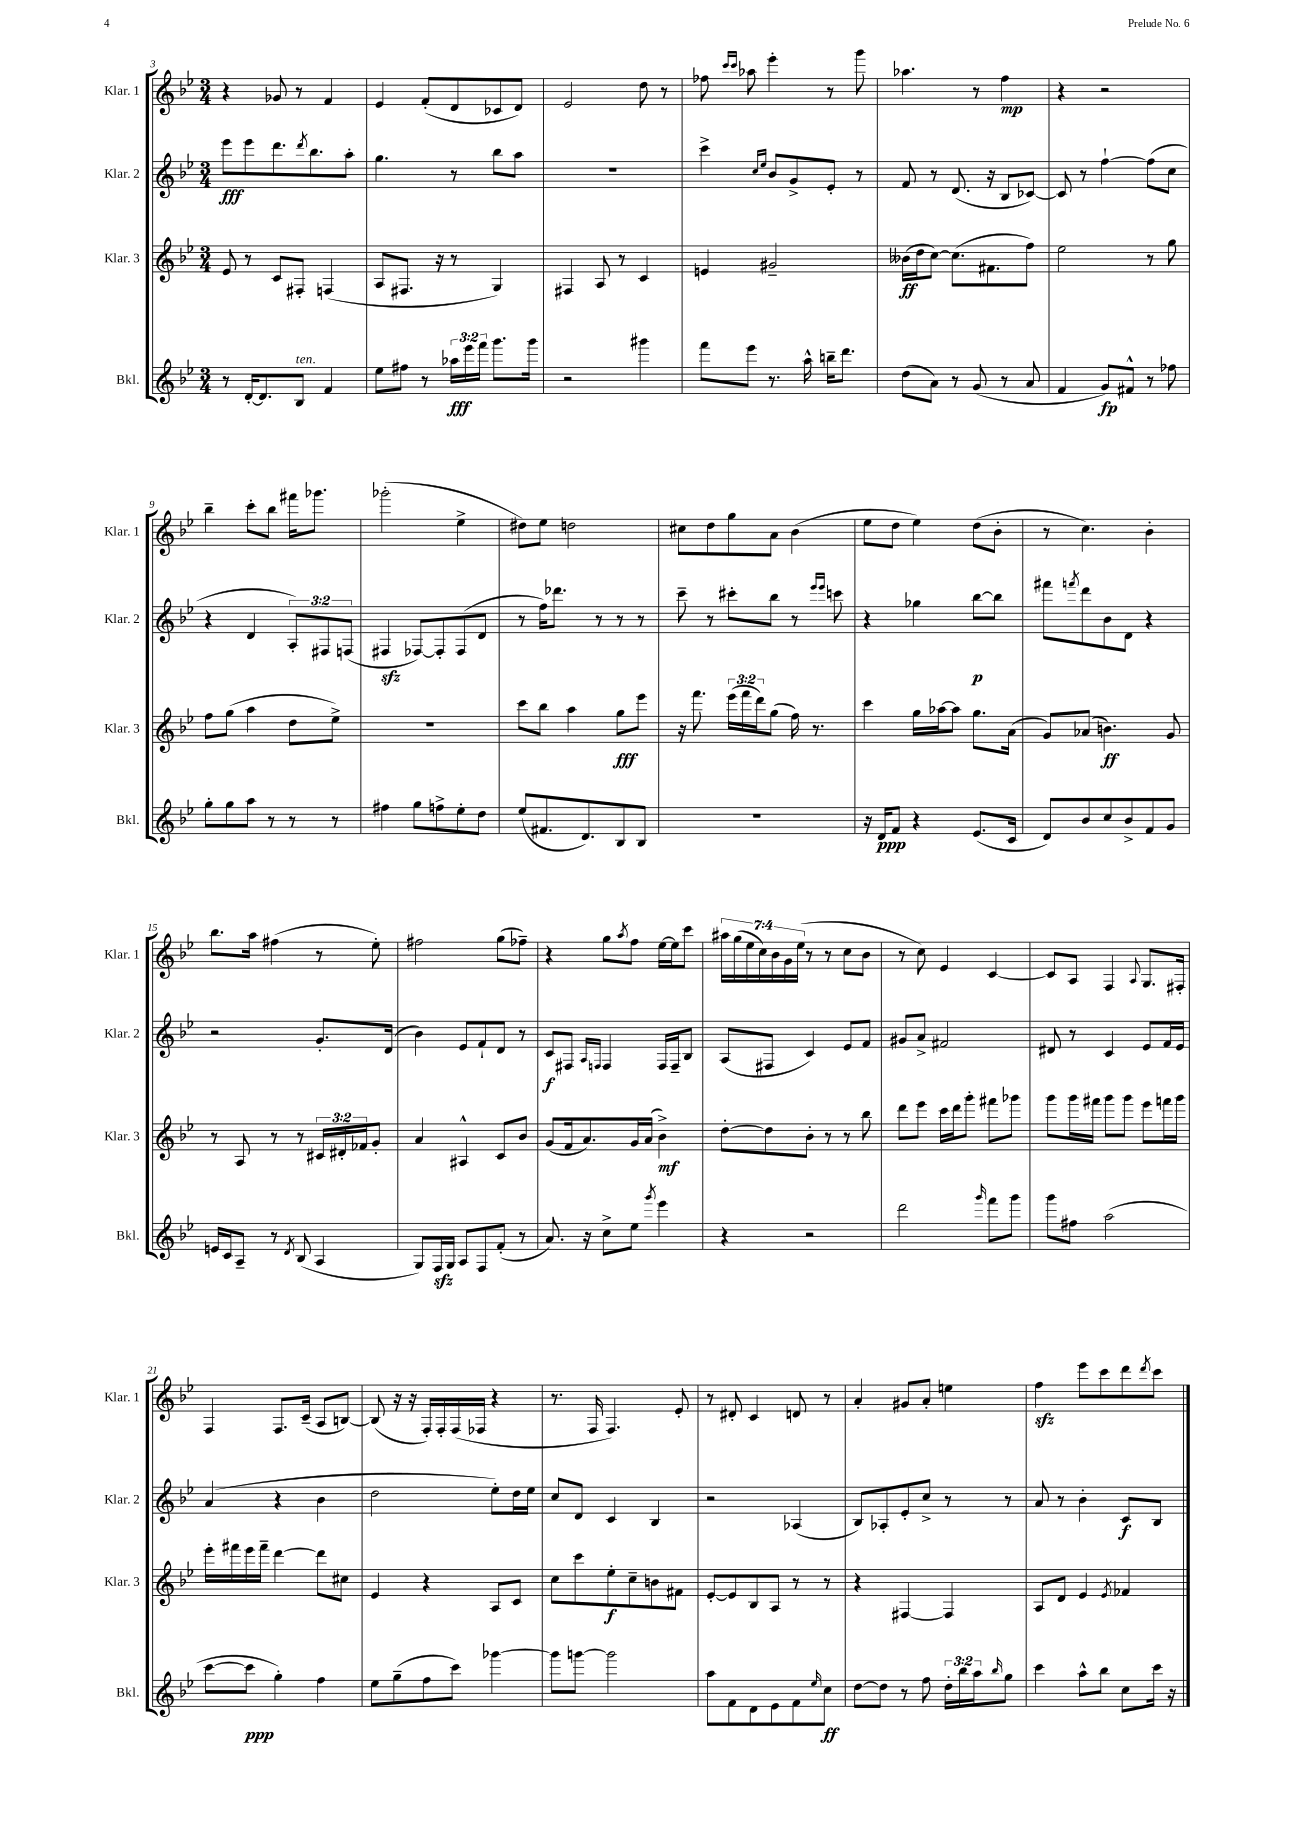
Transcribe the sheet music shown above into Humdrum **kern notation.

**kern	**kern	**kern	**kern
*staff4	*staff3	*staff2	*staff1
*clefG2	*clefG2	*clefG2	*clefG2
*k[b-e-]	*k[b-e-]	*k[b-e-]	*k[b-e-]
*M3/4	*M3/4	*M3/4	*M3/4
8r	8e-	8eee-	4r
[16d'	8r	8eee-	.
8.d]	.	.	.
.	8c	8.ddd	8g-
8B-	8F#'	.	8r
.	.	8qddd	.
.	.	8.bb-	.
4f	(4F	.	4f
.	.	8aa'	.
=	=	=	=
8ee-	8A	4.gg	4e-
8ff#	8.F#	.	.
8r	.	.	(8f'
.	16r	.	.
24aa-	8r	8r	8d
24eee-	.	.	.
24fff	.	.	.
8.ggg	4G)	8bb-	8c-
.	.	8aa	8d)
16ggg	.	.	.
=	=	=	=
2r	4F#	2.r	2e-
.	8A	.	.
.	8r	.	.
4ggg#	4c	.	8dd
.	.	.	8r
=	=	=	=
8fff	4e	4ccc^	8ff-
.	.	.	16qqccc
.	.	.	16qqccc
8eee-	.	.	8aa-
.	.	16qqcc	.
.	.	16qqee-	.
8.r	2g#~	8b-	4eee-'
.	.	8g^	.
16aa^^	.	.	.
16bb~	.	8e-'	8r
8.ddd	.	.	.
.	.	8r	8ggg
=	=	=	=
(8dd	(16b--	8f	4.aa-
.	16dd	.	.
8a)	[8cc)	8r	.
8r	(8.cc]	(8.d	.
(8g	.	.	8r
.	8.f#	16r	.
8r	.	8B-	4ff
8a	8ff)	[8c-)	.
=	=	=	=
4f	2ee-	8c-]	4r
.	.	8r	.
8g)	.	[4ff`	2r
8f#^^	.	.	.
8r	8r	(8ff]	.
8ff-	8gg	8cc	.
=	=	=	=
8gg'	8ff	4r	4bb-~
8gg	(8gg	.	.
8aa	4aa	4d	8ccc'
8r	.	.	8bb-
8r	8dd	12A')	16fff#
.	.	.	8.ggg-
.	.	12F#	.
8r	8ee-^)	.	.
.	.	(12F	.
=	=	=	=
4ff#	2.r	4F#	(2ggg-'
8gg	.	[8F-)	.
8ff^	.	8F-']	.
8ee-'	.	(8F-	4ee-^
8dd	.	8d	.
=	=	=	=
(8ee-	8ccc	8r	8dd#)
8.f#	8bb-	16ff)	8ee-
.	.	8.ddd-	.
.	4aa	.	2dd
8.d)	.	.	.
.	.	8r	.
8B-	8gg	8r	.
8B-	8eee-	8r	.
=	=	=	=
2.r	16r	8ccc~	8cc#
.	8.fff	.	.
.	.	8r	8dd
.	(24eee-	8ccc#'	8gg
.	24fff	.	.
.	24ddd)	.	.
.	(8gg	8bb-	8a
.	16ff)	8r	(4b-
.	8.r	.	.
.	.	16qqeee-	.
.	.	16qqeee-	.
.	.	8ccc	.
=	=	=	=
16r	4ccc	4r	8ee-
16d	.	.	.
8f	.	.	8dd
4r	16gg	4gg-	4ee-)
.	[16aa-	.	.
.	8aa-]	.	.
(8.e-	8.gg	[8bb-	(8dd
.	.	8bb-]	8b-'
16c	(16a	.	.
=	=	=	=
8d)	8g)	8fff#	8r
.	.	8qfff	.
8b-	(8a-	8ddd	4.cc)
8cc	4.b)	8b-	.
8b-^	.	8d	.
8f	.	4r	4b-'
8g	8g	.	.
=	=	=	=
16e	8r	2r	8.bb-
16c	.	.	.
8A~	8A	.	.
.	.	.	16aa
8r	8r	.	(4ff#
8qd	.	.	.
(8B-	8r	.	.
4A	24c#	8.g'	8r
.	24d#'	.	.
.	24f-	.	.
.	8g'	.	8ee-')
.	.	(16d	.
=	=	=	=
8G)	4a	4b-)	2ff#
16F	.	.	.
16G	.	.	.
8A	4A#^^	8e-	.
8F	.	8f`	.
(8f'	8c	8d	(8gg
8r	8b-	8r	8ff-~)
=	=	=	=
8.a)	(8g	8c	4r
.	16f	8F#	.
16r	8.a)	.	.
.	.	16qqA	.
.	.	16qqF	.
8cc^	.	4F	8gg
.	.	.	8qaa
8ee-	16g	.	8ff
.	(16a	.	.
8qggg	.	.	.
4eee-	4b-^)	16F	[16ee-
.	.	16F~	16ee-]
.	.	8B-	8ccc
=	=	=	=
4r	[8dd'	(8A	28aa#
.	.	.	(28gg
.	.	.	28ee-
.	.	.	28cc)
.	8dd]	8F#	.
.	.	.	28b-
.	.	.	28g
.	.	.	(28ee-
2r	8b-'	4c)	8r
.	8r	.	8r
.	8r	8e-	8cc
.	8bb-	8f	8b-
=	=	=	=
2ddd	8ddd	8g#	8r
.	8eee-	8a^	8cc)
.	16ccc	2f#	4e-
.	16ddd	.	.
.	8ggg'	.	.
16qqggg	.	.	.
8fff	8fff#	.	[4c
8ggg	8ggg-	.	.
=	=	=	=
8ggg	8ggg	8d#	8c]
8ff#	16ggg	8r	8A
.	16fff#	.	.
(2aa	8ggg	4c	4F
.	8ggg	.	.
.	.	.	8qqA
.	8eee-	8e-	8.G
.	16fff	16f	.
.	16ggg	16e-	16F#'
=	=	=	=
[8ccc	16eee-'	(4a	4F
.	16fff#	.	.
8ccc]	16eee-	.	.
.	16fff#~	.	.
4gg')	[4ddd	4r	8.F
.	.	.	(16c~
4ff	8ddd]	4b-	8A
.	8cc#	.	[8B)
=	=	=	=
8ee-	4e-	2dd	(8B]
(8gg~	.	.	16r
.	.	.	16r
8ff	4r	.	16F')
.	.	.	16F'
8ccc)	.	.	(16F
.	.	.	16F-
[4ggg-	8A	8ee-')	4r
.	8c	16dd	.
.	.	16ee-	.
=	=	=	=
8ggg-]	8cc	8cc	8.r
[8ggg	8ccc	8d	.
.	.	.	16F
2ggg]	8ee-'	4c	4.F)
.	8cc~	.	.
.	8b	4B-	.
.	8f#	.	8e-'
=	=	=	=
8aa	[8e-'	2r	8r
8f	8e-]	.	8d#'
8d	8B-	.	4c
8e-	8A	.	.
8f	8r	(4A-	8d
16qqee-	.	.	.
8cc	8r	.	8r
=	=	=	=
[8dd	4r	8B-)	4a'
8dd]	.	8A-'	.
8r	[4F#	8e-'	8g#
8ff	.	8cc^	8a'
24dd'	4F#]	8r	4ee
24bb-	.	.	.
24aa	.	.	.
16qqbb-	.	.	.
8gg	.	8r	.
=	=	=	=
4ccc	8A	8a	4ff
.	8d	8r	.
8aa^^	4e-	4b-'	8eee-
8bb-	.	.	8ccc
.	8qe-	.	.
8cc	4f-	8c	8ddd
.	.	.	8qddd
16ccc	.	8B-	8ccc
16r	.	.	.
==	==	==	==
*-	*-	*-	*-
